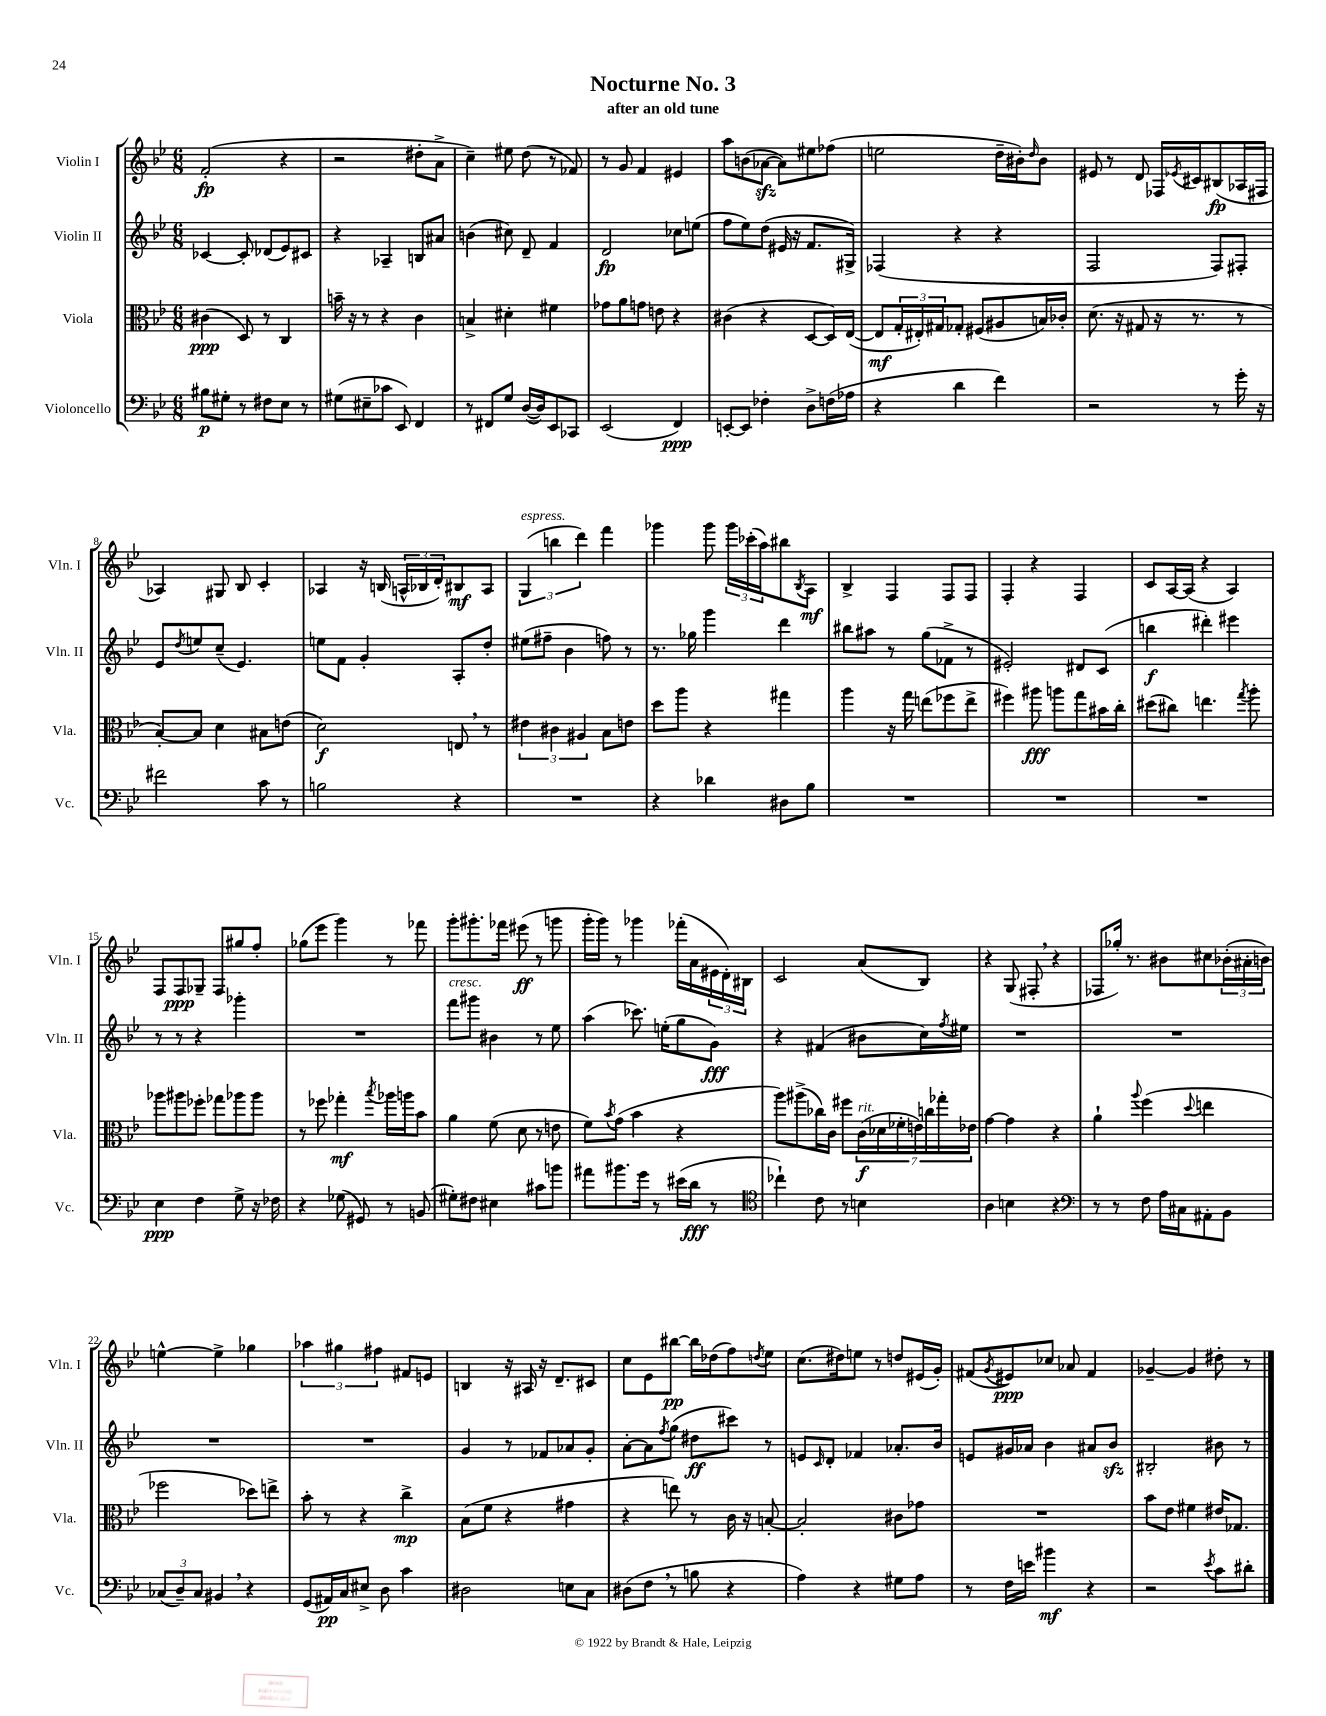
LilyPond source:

\header { title = "Nocturne No. 3" subtitle = "after an old tune" }
<<
\new StaffGroup <<
\new Staff = "s0" \with { instrumentName = "Violin I" shortInstrumentName = "Vln. I" } {
    \clef treble \key bes \major \numericTimeSignature \time 6/8
    f'2-.\fp( r4 |
    r2 dis''8-. a'8-> |
    c''4--) eis''8 d''8( r8 fes'8) |
    r8 g'8 f'4 eis'4 |
    a''8 b'8( aes'8~\sfz aes'8) eis''8 fes''8( |
    e''2 d''16-- bis'16-.) \grace { d''16 } bis'8 |
    eis'8 r8 d'8 fes16 \acciaccatura { ees'8 } cis'16 bis8\fp( aes16 fis16 |
    aes4) gis8 bes8 c'4-. |
    aes4 r16 b16( \tuplet 3/2 { a16-^ bes16 d'16-.) } bis8\mf a8 |
    \tuplet 3/2 { g4^\markup { \italic "espress." }( b''4 d'''4) } f'''4 |
    ges'''4 ges'''8 \tuplet 3/2 { ges'''16 ces'''16-.( a''16) } bis''8 \acciaccatura { bes8 } a8\mf |
    bes4-> f4 f8 f8 |
    f4-. r4 f4 |
    c'8 a16~ a16( r4 a4) |
    f8 f8\ppp ges8-- f8 gis''8 f''8-. |
    ges''8( ees'''8 g'''4) r8 fes'''8 |
    g'''8-. gis'''8.-. fes'''16 eis'''8\ff( r8 g'''8 |
    g'''16-. g'''16) r8 ges'''4 fes'''16-.( a'16 \tuplet 3/2 { eis'16 d'16-.) bis16 } |
    c'2 a'8( bes8) |
    r4 g8( fis8-. \breathe r4 |
    fes8 ges''16-.) r8. bis'8 cis''8 \tuplet 3/2 { bes'16-.( ais'16-. b'16) } |
    e''4~-^ e''4-> ges''4 |
    \tuplet 3/2 { aes''4 gis''4 fis''4 } fis'8 e'8 |
    b4 r16 ais16 r16 d'8.-- cis'8 |
    c''8 ees'8 bis''8~\pp bis''16 des''16( f''8) \acciaccatura { d''8 } ees''8 |
    c''8.( dis''16) e''8 r8 d''8 eis'16( g'16-.) |
    fis'8( \acciaccatura { g'8 } eis'8\ppp) ces''8 aes'8 fis'4 |
    ges'4~-- ges'4 dis''8-. r8 \bar "|." |
}
\new Staff = "s1" \with { instrumentName = "Violin II" shortInstrumentName = "Vln. II" } {
    \clef treble \key bes \major \numericTimeSignature \time 6/8
    ces'4~ ces'8-. des'8( ees'8) cis'8 |
    r4 aes4-- b8 ais'8 |
    b'4( cis''8) d'8-- f'4 |
    d'2\fp ces''8 e''8( |
    f''8 ees''8) d''8( eis'16 r16 f'8. gis16->) |
    fes4( r4 r4 |
    f2 f8) fis8-. |
    ees'8 \acciaccatura { d''8 } e''8 c''8--( ees'4.) |
    e''8 f'8 g'4-. a8-. d''8-. |
    eis''8( fis''8-- bes'4 f''8) r8 |
    r8. ges''16 g'''4 d'''4 |
    bis''8 ais''8 r8 g''8( fes'8-> r8 |
    eis'2-.) dis'8 c'8( |
    b''4\f dis'''4-.) eis'''4 |
    r8 r8 r4 ges'''4-. |
    R2. |
    f'''8^\markup { \italic "cresc." } gis'''8 bis'4 r8 ees''8 |
    a''4( ces'''8.) e''16-.( g''8 g'8\fff) |
    r4 fis'4( bis'8 c''16) \acciaccatura { f''8 } eis''16 |
    R2. |
    R2. |
    R2. |
    R2. |
    g'4 r8 fes'8 aes'8 g'8-. |
    a'8~-. a'8 \acciaccatura { f''8 } g''8( dis''8\ff cis'''8) r8 |
    e'8 \grace { c'16 } d'8-. fes'4 aes'8.-. bes'16 |
    e'8 gis'16 aes'16 bes'4 ais'8 bes'8\sfz |
    bis2-. bis'8 r8 \bar "|." |
}
\new Staff = "s2" \with { instrumentName = "Viola" shortInstrumentName = "Vla." } {
    \clef alto \key bes \major \numericTimeSignature \time 6/8
    cis'4\ppp( d8) r8 c4 |
    b'16-- r16 r8 r4 c'4 |
    b4-> dis'4-. fis'4 |
    ges'8 a'8 g'8 e'8 r4 |
    cis'4( r4 d8~ d16) ees16~( |
    ees8\mf \tuplet 3/2 { g16-. eis16-.) gis16 } ges8-. fis8( ais8 b16) ces'16-. |
    d'8.( r16 gis8 r16 r8. r8 |
    bes8~-.) bes8 d'4 bis8 e'8( |
    d'2\f) e8 \breathe r8 |
    \tuplet 3/2 { eis'4 cis'4 ais4 } bes8 e'8 |
    d''8 a''8 r4 gis''4 |
    a''4 r16 g''16 e''8( fes''8 e''8-> |
    fis''4) ais''8\fff a''8 g''8 bis'16 c''16-. |
    dis''8( cis''8) e''4. \acciaccatura { g''8 } a''8-. |
    aes''8 ais''8 fes''8-. ges''8 aes''8 aes''8 |
    r8 fes''8 ges''4-.\mf \acciaccatura { bes''8 } aes''16 a''16 bes'8 |
    a'4 f'8( d'8 r8 e'8 |
    f'8) \acciaccatura { bes'8 } g'8( bes'4 r4 |
    a''8) ais''8->( ces''16) c'16 fis''8 \tuplet 7/4 { c'16\f^\markup { \italic "rit." }( des'16 fes'16-. e'16) c''16 ges''16-. ees'16 } |
    g'4~ g'4 r4 |
    a'4-! \appoggiatura { a''8 } f''4( \appoggiatura { d''8 } e''4 |
    fes''2 des''8) e''8-> |
    bes'8-. r8 r4 c''4->\mp |
    bes8( f'8 r4 gis'4 |
    r4 e''8) r8 c'16 r16 b8~-. |
    b2-. cis'8 ges'8 |
    R2. |
    bes'8 ees'8 fis'4 eis'16 ges8. \bar "|." |
}
\new Staff = "s3" \with { instrumentName = "Violoncello" shortInstrumentName = "Vc." } {
    \clef bass \key bes \major \numericTimeSignature \time 6/8
    bis8\p gis8-. r8 fis8 ees8 r8 |
    gis8( eis8-- ces'8 ees,8) f,4 |
    r8 fis,8 g8 d16~( d16) ees,8 ces,8 |
    ees,2( f,4\ppp) |
    e,8~-. e,8 fes4-. d8-> f16( aes16 |
    r4 d'4 f'4) |
    r2 r8 g'16-. r16 |
    fis'2 c'8 r8 |
    b2 r4 |
    R2. |
    r4 des'4 dis8 bes8 |
    R2. |
    R2. |
    R2. |
    ees4\ppp f4 g8-> r16 fes16 |
    r4 ges8( gis,8) r8 b,8( |
    gis8-.) fis8 eis4 cis'8 b'8 |
    ais'8 bis'8. g'16 r8 eis'16( d'16\fff r8 |
    \clef tenor ces''4-!) c'8 r8 b4 |
    a4 b4 r4 |
    \clef bass r8 r8 f8 a16 cis16 ais,8-. bes,8 |
    \tuplet 3/2 { ces8( d8--) ces8 } bis,4 \breathe r4 |
    g,8( ais,16\pp) c16 eis8-> d8 c'4 |
    dis2 e8 c8 |
    dis8( f8 \breathe r8 b8 r4 |
    a4) r4 gis8 a8 |
    r8 f16 e'16 bis'4\mf r4 |
    r2 \acciaccatura { ees'8 } c'8 dis'8-. \bar "|." |
}
>>
>>
